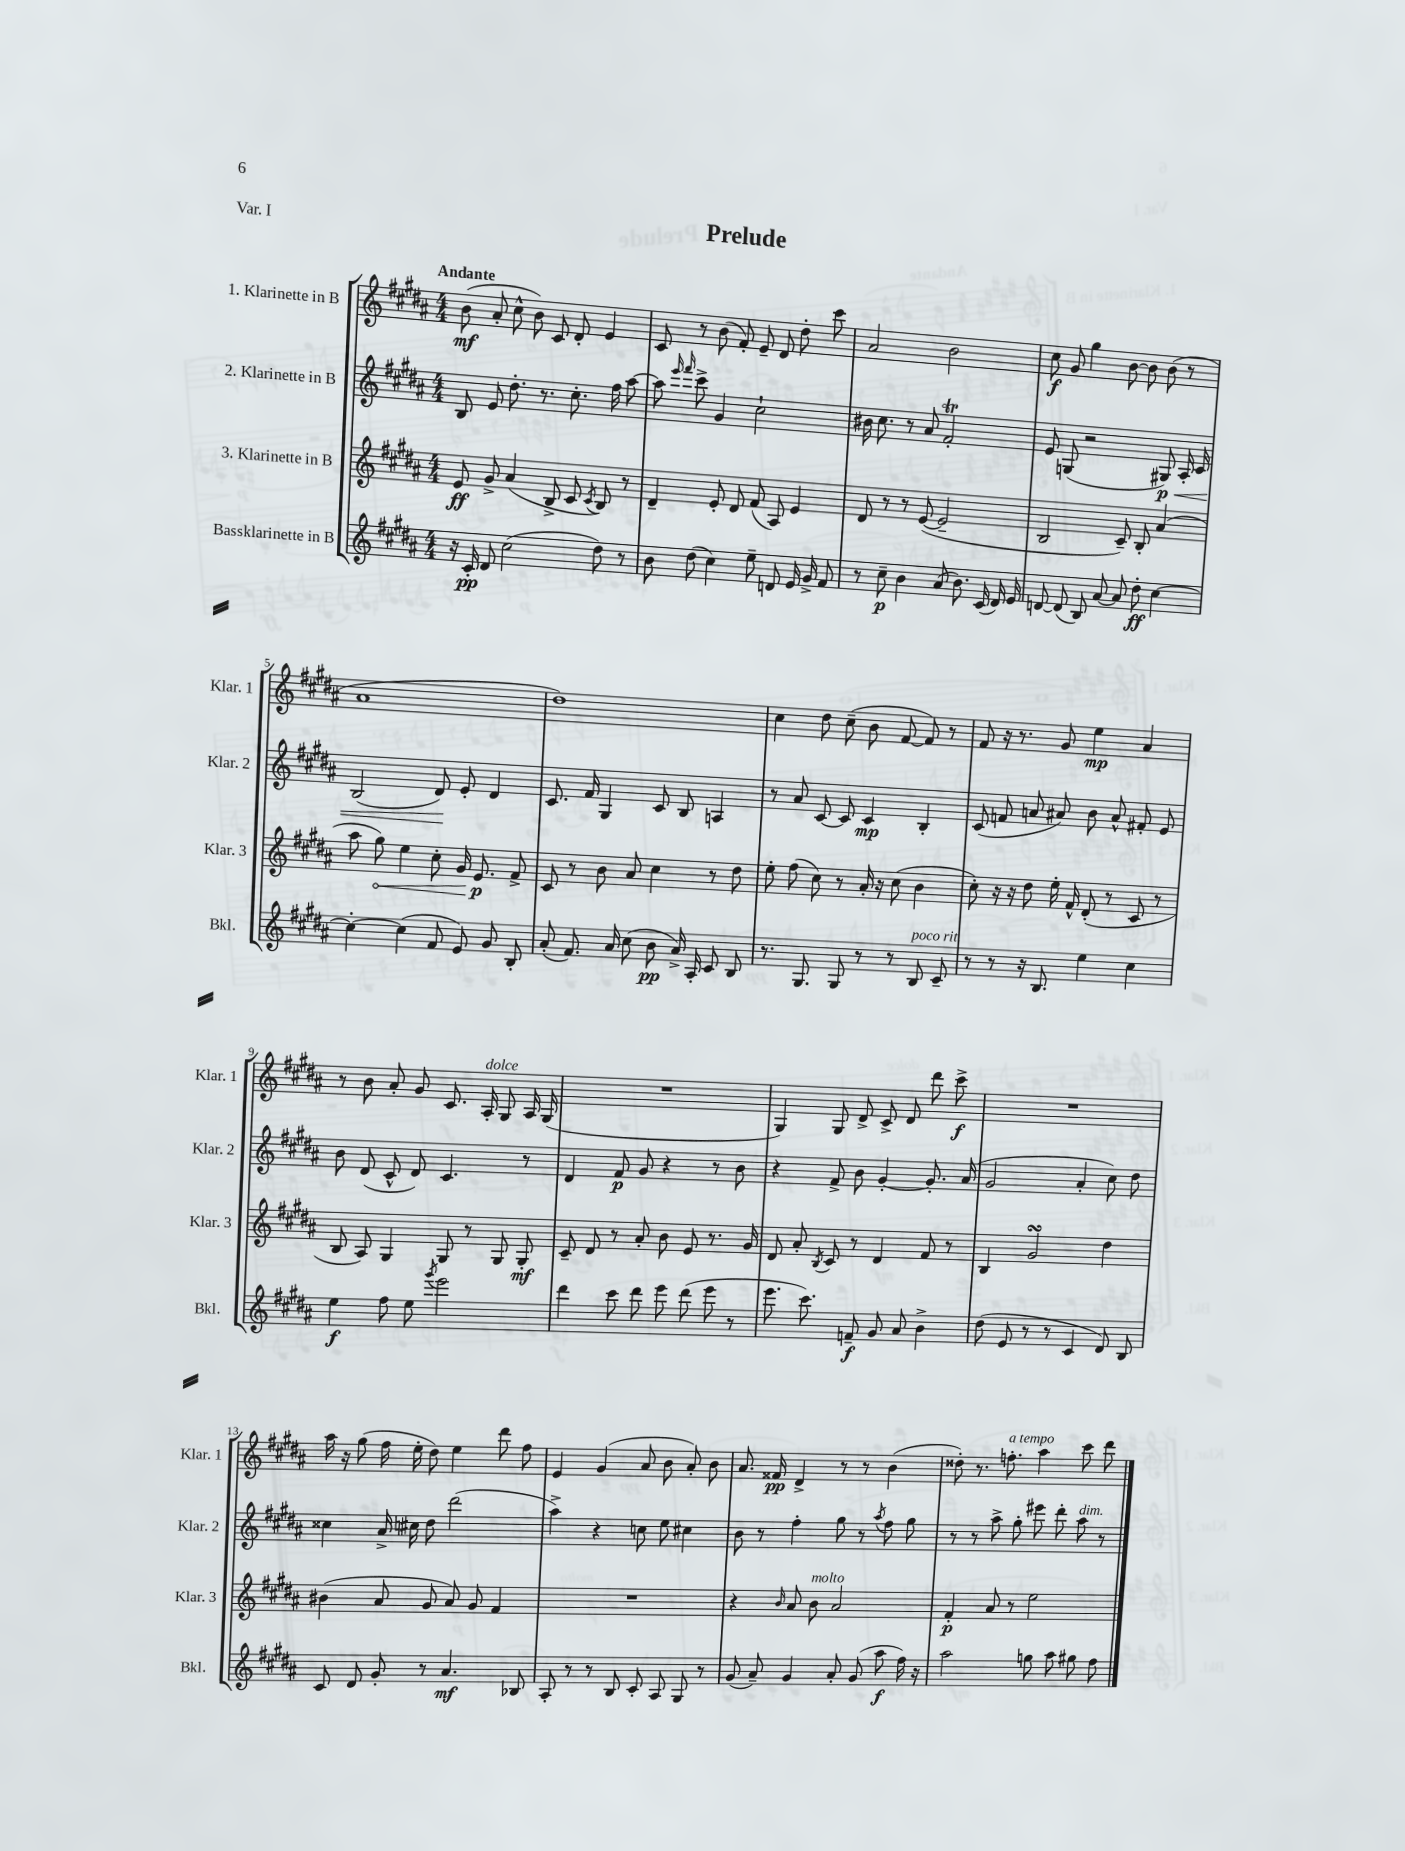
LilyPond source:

\header { title = "Prelude" piece = "Var. I" }
<<
\new StaffGroup <<
\new Staff = "s0" \with { instrumentName = "1. Klarinette in B" shortInstrumentName = "Klar. 1" } {
    \clef treble \key b \major \numericTimeSignature \time 4/4 \tempo "Andante"
    \autoBeamOff b'8\mf( ais'8-. cis''8-^ b'8) cis'8 dis'8-. e'4 |
    cis'8 r8 b'8( fis'8-.) e'8-- dis'8 dis''8-. cis'''8 |
    ais'2 b'2 |
    cis''8\f gis'8 gis''4 b'8~ b'8 b'8( r8 |
    ais'1 |
    dis''1) |
    cis''4 dis''8 cis''8--( b'8 fis'8~ fis'8) r8 |
    fis'8 r16 r8. gis'8 e''4\mp ais'4 |
    r8 b'8 ais'8-. gis'8 cis'8. ais16-.^\markup { \italic "dolce" } gis8 ais16 gis16( |
    R1 |
    gis4) gis8 dis'8-> cis'8-> dis'8 dis'''8 cis'''8->\f |
    R1 |
    ais''16 r16 gis''8( fis''16 e''16-. dis''8) e''4 dis'''8 fis''8 |
    e'4 gis'4( ais'8 b'8 ais'8-.) b'8 |
    ais'8. fisis'16\pp dis'4-> r8 r8 b'4( |
    disis''8-.) r8. f''8.-.^\markup { \italic "a tempo" } ais''4 cis'''8 dis'''8 \bar "|." |
}
\new Staff = "s1" \with { instrumentName = "2. Klarinette in B" shortInstrumentName = "Klar. 2" } {
    \clef treble \key b \major \numericTimeSignature \time 4/4
    \autoBeamOff b8 e'8 dis''8.-. r8. cis''8.-. fis''16 ais''8~ |
    ais''8 \grace { e'''16 fis'''16 } cis'''8-> gis'4 cis''2-! |
    bis'16 cis''8. r8 ais'8 fis'2-.\trill |
    e'8 g8( r2 gis8\p\<) ais16-. cis'16 |
    b2( dis'8\!) e'8-. dis'4 |
    cis'8. fis'16 gis4 cis'8 b8 a4 |
    r8 ais'8 cis'8~ cis'8 cis'4\mp b4-. |
    cis'8( f'8 a'8 ais'8) b'8 ais'8-^ fis'8-. e'8 |
    b'8 dis'8( cis'8-^ dis'8) cis'4. r8 |
    dis'4 fis'8\p gis'8 r4 r8 b'8 |
    r4 fis'8-> b'8 gis'4~-. gis'8.-. ais'16( |
    gis'2 ais'4-. cis''8) dis''8 |
    cisis''4 ais'16-> cis''16 dis''8 dis'''2( |
    ais''4->) r4 c''8 e''8 cis''4 |
    b'8 r8 fis''4-. gis''8 r8 \acciaccatura { ais''8 } fis''8 gis''8 |
    r8 r8 ais''8-> gis''8-. eis'''8 dis'''8-. ais''8^\markup { \italic "dim." } r8 \bar "|." |
}
\new Staff = "s2" \with { instrumentName = "3. Klarinette in B" shortInstrumentName = "Klar. 3" } {
    \clef treble \key b \major \numericTimeSignature \time 4/4
    \autoBeamOff e'8\ff gis'8-> ais'4( b8-> cis'8 \acciaccatura { cis'8 } b8) r8 |
    dis'4-- e'8-. dis'8 fis'8( ais8) e'4 |
    dis'8 r8 r8 e'8~( e'2-- |
    b2 cis'8--) b8-. ais'4( |
    ais''8 \once \override Hairpin.circled-tip = ##t gis''8\<) e''4 cis''8-. gis'16 e'8.\p\! fis'8-> |
    cis'8 r8 b'8 ais'8 cis''4 r8 dis''8 |
    e''8-. fis''8( cis''8) r8 ais'16-. r16 cis''8( b'4 |
    cis''8-.) r16 r16 dis''8 e''16-. fis'16-^ dis'8-.( r8 cis'8 r8 |
    b8 ais8) gis4 gis8 r8 gis8 gis8-.\mf |
    cis'8-- dis'8 r8 ais'8-. b'8 e'8 r8. gis'16 |
    dis'8 ais'8-. \acciaccatura { b8 } cis'8 r8 dis'4 fis'8 r8 |
    b4 gis'2\turn dis''4 |
    bis'4( ais'8 gis'8 ais'8) gis'8 fis'4 |
    R1 |
    r4 \grace { b'16 } ais'8 b'8^\markup { \italic "molto" } ais'2 |
    fis'4-.\p ais'8 r8 e''2 \bar "|." |
}
\new Staff = "s3" \with { instrumentName = "Bassklarinette in B" shortInstrumentName = "Bkl." } {
    \clef treble \key b \major \numericTimeSignature \time 4/4
    \autoBeamOff r16 cis'16-.\pp dis'8 cis''2( dis''8) r8 |
    b'8 dis''8( cis''4) e''8-- d'8 e'16 gis'16-> fis'8 |
    r8 cis''8--\p b'4 ais'8( b'8.) cis'16( dis'16) e'16 |
    d'8~ d'8( b8) ais'8~ ais'8 dis''8-.\ff cis''4~ |
    cis''4~-. cis''4( fis'8 e'8) gis'8 b8-. |
    ais'8-.( fis'8.) ais'16 cis''8( b'8\pp ais'16->) ais16-. cis'8 b8 |
    r8. gis8. gis8 r8 r8 b8^\markup { \italic "poco rit." } cis'8-- |
    r8 r8 r16 b8. e''4 cis''4 |
    e''4\f fis''8 e''8 \acciaccatura { gis'''8 } e'''2 |
    dis'''4 cis'''8 dis'''8 e'''8 dis'''8( e'''8 r8 |
    e'''8. cis'''8.) f'8--\f gis'8 ais'8 b'4-> |
    dis''8( e'8 r8 r8 cis'4 dis'8) b8 |
    cis'8 dis'8 gis'8-. r8 ais'4.\mf bes8 |
    ais8-. r8 r8 b8 cis'8-. ais8 gis8 r8 |
    gis'8( ais'8--) gis'4 ais'8-. gis'8( ais''8\f fis''16) r16 |
    ais''2 g''8 ais''8 gis''8 fis''8 \bar "|." |
}
>>
>>
